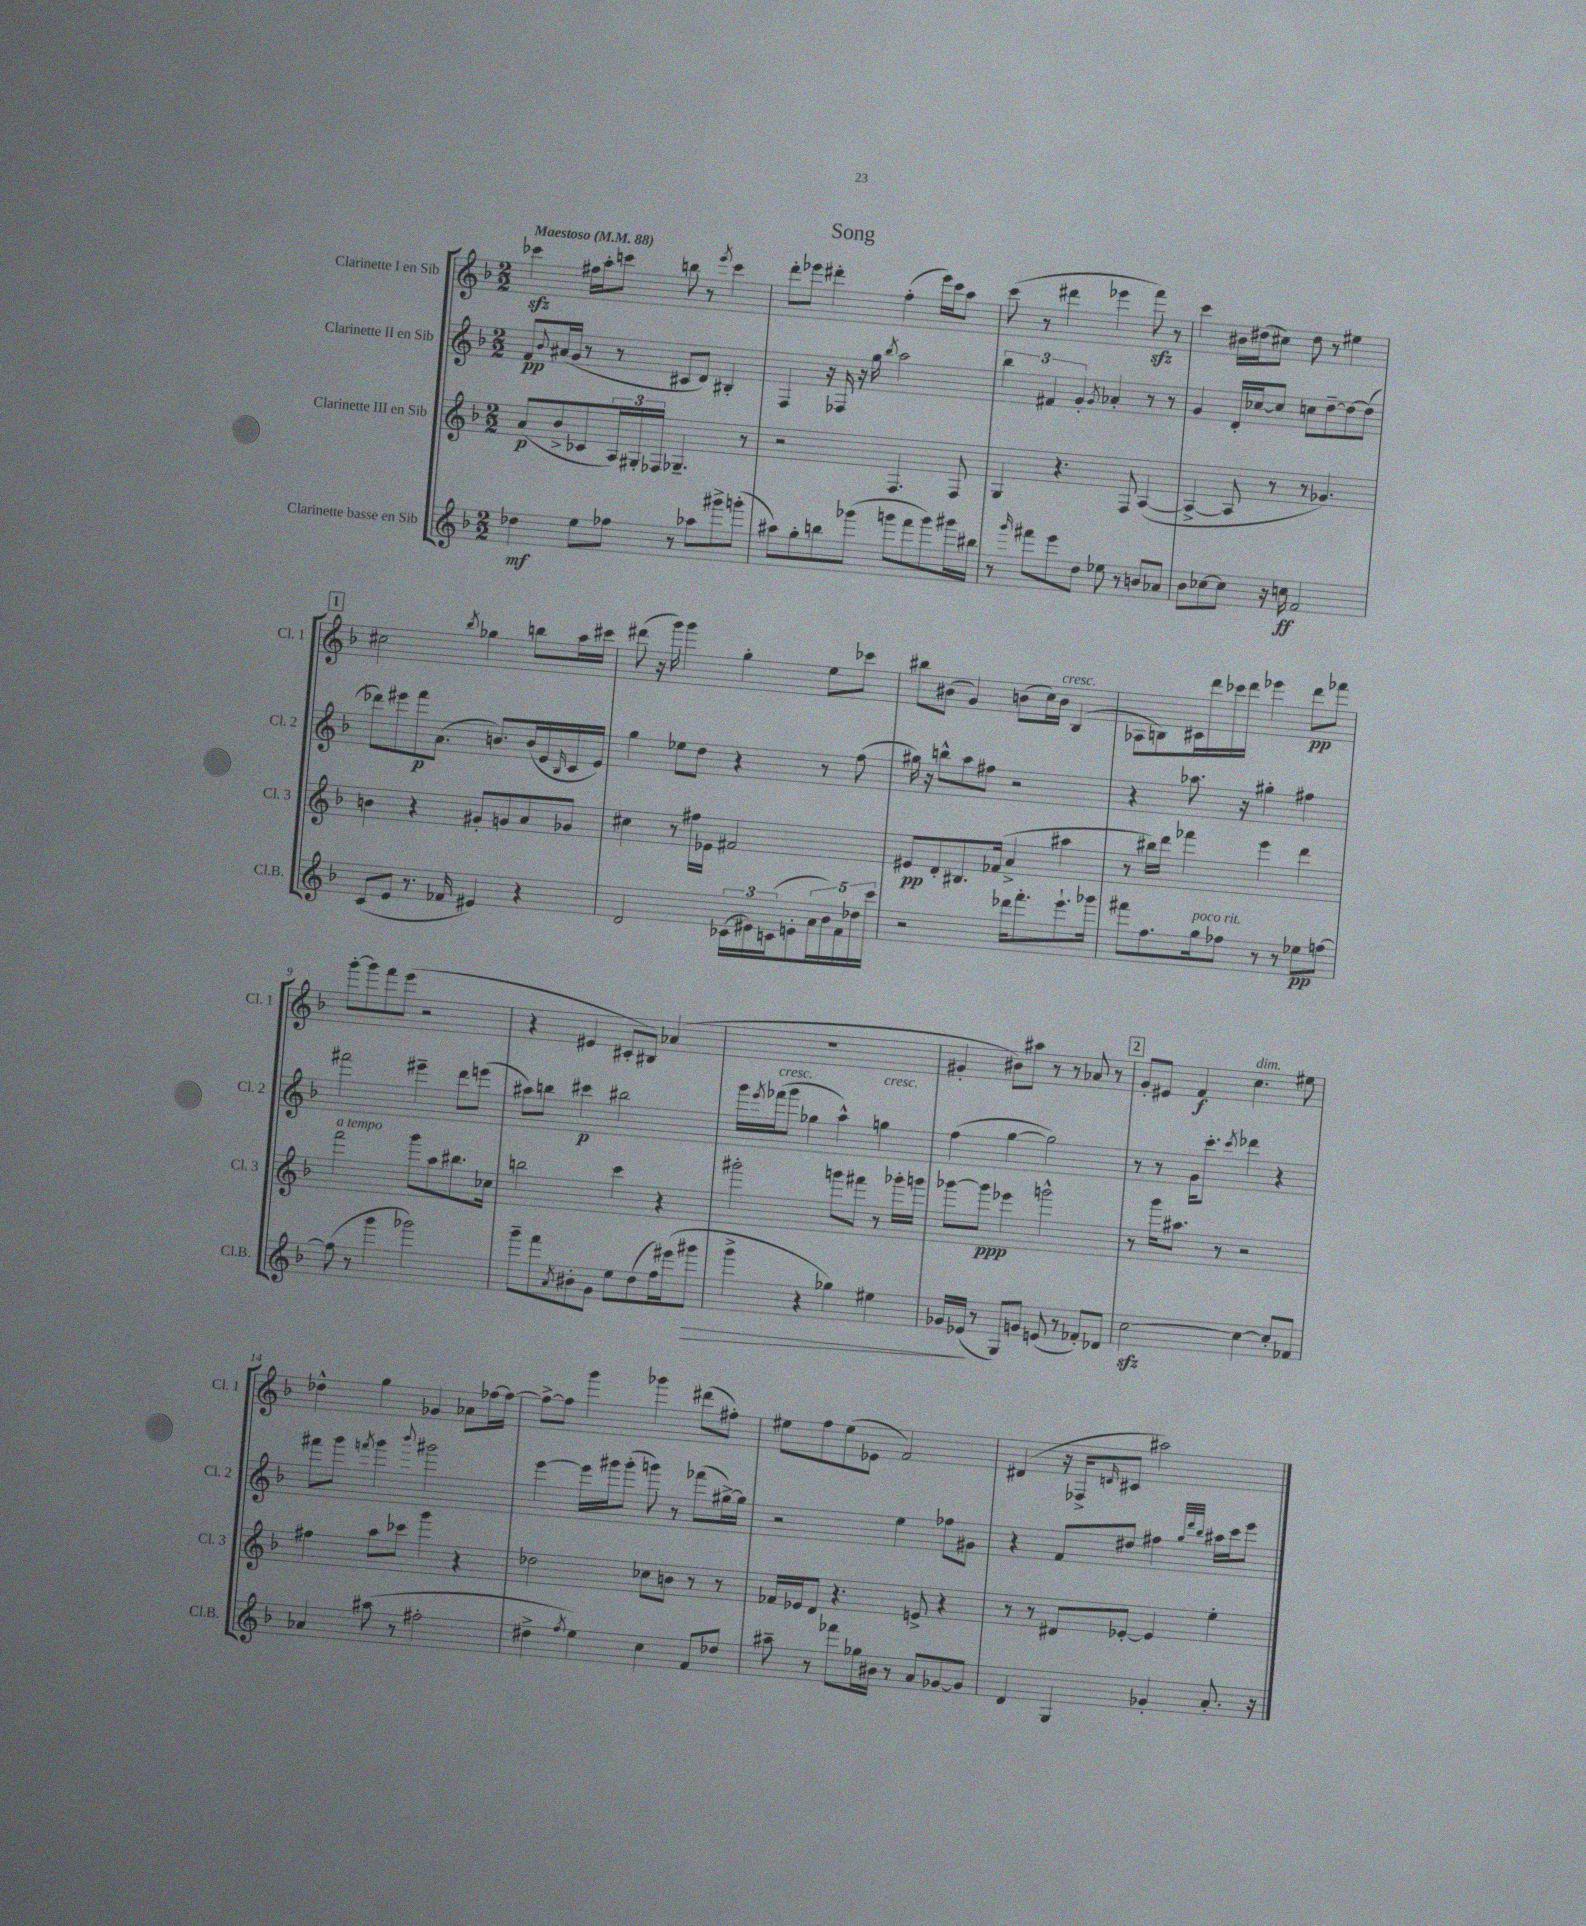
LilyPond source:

\header { title = "Song" }
<<
\new StaffGroup <<
\new Staff = "s0" \with { instrumentName = "Clarinette I en Sib" shortInstrumentName = "Cl. 1" } {
    \clef treble \key f \major \numericTimeSignature \time 2/2 \tempo "Maestoso" 4 = 88
    ces'''4\sfz fis''16 a''16-. c'''8 b''8 r8 \acciaccatura { e'''8 } c'''4 |
    d'''8-. ees'''8 dis'''4-. f''4-.( ees'''16) c'''16 a''8 |
    c'''8( r8 dis'''4 ees'''4 f'''8\sfz) r8 |
    c'''4 bis'16 dis''16( cis''8) dis''8 r8 eis''4 |
    \mark \markup { \box "1" } cis''2 \acciaccatura { bes''8 } ges''4 b''8 a''16 cis'''16 |
    dis'''8( r16 g'''16) g'''4 g''4-. e''8 ces'''8 |
    bis''8 bis'8( g'4) b'8( c''16) b'16^\markup { \italic "cresc." } bes4( |
    aes8 b8) cis'16 d'''16 ces'''16 d'''16 ees'''4 d'''8\pp fes'''8 |
    g'''8~-. g'''8 f'''8 e'''8( r2 |
    r4 eis'4 cis'8-. bis8) aes'4( |
    R1 |
    gis'4-. bis'8) ais''8 r8 r8 aes'8 r8 |
    \mark \markup { \box "2" } g'8-. eis'8 f'4\f c''4.^\markup { \italic "dim." } eis''8 |
    des''4-^ g''4 ges'4 aes'8 fes''16~ fes''16~ |
    fes''8~-> fes''8 g'''4 ges'''4 dis'''8( fis''8-.) |
    eis''8 f''8 eis''8( ees'8 f'2) |
    dis'4( r16 fes16-> \grace { d'16 } cis'8 ais''2) \bar "|." |
}
\new Staff = "s1" \with { instrumentName = "Clarinette II en Sib" shortInstrumentName = "Cl. 2" } {
    \clef treble \key f \major \numericTimeSignature \time 2/2
    f'8\pp \appoggiatura { bes'8 } ais'16( g'16 r8 r8 cis'8 d'8) bis4-. |
    f4 r16 fes16 r16 g''16 \acciaccatura { bes''8 } a''2 |
    \tuplet 3/2 { bes''4 fis'4 g'4-. } \acciaccatura { g'8 } aes'4-. r8 r8 |
    g'4 d'16-. ces''16~ ces''8 c''8 d''8~-- d''8~ d''8( |
    \mark \markup { \box "1" } des'''8) eis'''8 f'''8\p a'8.( b'8.) b'16( e'16 \grace { bes16 } c'16 e'16) |
    g''4 ees''8 d''8 r4 r8 f''8( |
    gis''16) r16 b''8-^ a''8 fis''8 r2 |
    r4 aes''8. r16 gis''4-. fis''4 |
    fis'''2 eis'''4-- d'''8 e'''8( |
    ais''8) b''8 cis'''4\p bis''2 |
    g'''16 \acciaccatura { e'''8 } fes'''16^\markup { \italic "cresc." }( g'''8 ges''4 a''4-^) g''4^\markup { \italic "cresc." } |
    f''4( g''4~ g''2) |
    \mark \markup { \box "2" } r8 r8 g'16 c'''8.-. \acciaccatura { c'''8 } des'''4 r4 |
    fis'''8 g'''8 \acciaccatura { f'''8 } g'''4 \appoggiatura { bes'''8 } gis'''2 |
    e'''4~ e'''16 gis'''16 gis'''8-.( g'''8) r8 fes'''8( gis''16~->) gis''16 |
    r2 e''4 fes''8 gis'8 |
    r4 f'8 dis''8 fis''4 \grace { g''32 d'''32 bes''32 } ais''16 c'''16 e'''8 \bar "|." |
}
\new Staff = "s2" \with { instrumentName = "Clarinette III en Sib" shortInstrumentName = "Cl. 3" } {
    \clef treble \key f \major \numericTimeSignature \time 2/2
    a'8\p( bes'8-> ces'8 \tuplet 3/2 { a16) gis16-. fes16 } ges4.-- r8 |
    r2 f4. f8 |
    g4 r4. f8 a4~( |
    a4~-> a8 r8 r8 ges'4.) |
    \mark \markup { \box "1" } b'4 r4 gis'8-. g'8 a'8 ges'8 |
    cis''4 r8 fis''16 ees'16 fis'2 |
    eis'8\pp d'8-. bis8. fes'16( a'4-> ais''4 |
    r8 bis''16) d'''16 fes'''4 e'''4 d'''4 |
    f'''2^\markup { \italic "a tempo" } g'''8 a''8 bis''8. ces''16 |
    b''2 c'''4 r4 |
    gis'''2-. g'''8 fis'''8 r8 ges'''16-. g'''16 |
    ges'''8~ ges'''8\ppp ees'''4 g'''2-^ |
    \mark \markup { \box "2" } r8 g'''16 ais''8. r8 r2 |
    fis''4 a''8 ces'''8 g'''4 r4 |
    des''2 ces''8 b'8 r8 r8 |
    fes'16 ees'16 d'8 r4. e'8-> r4 |
    r8 r8 dis'8 ees'8~-. ees'4 e''4-. \bar "|." |
}
\new Staff = "s3" \with { instrumentName = "Clarinette basse en Sib" shortInstrumentName = "Cl.B." } {
    \clef treble \key f \major \numericTimeSignature \time 2/2
    des''4\mf e''8 fes''8 r8 aes''8 gis'''8-> g'''8-.( |
    ais''8) g''8-. b''8 ges'''8( g'''8 f'''8 g'''8) gis'''16 bis''16 |
    r8 \grace { g'''16 } fis'''8 e'''8 d''8 ees''8 r8 b'8 aes'8 |
    bes'8 ces''8~ ces''8 r16 c''16\ff f'2 |
    \mark \markup { \box "1" } c'8( e'8 r8. fes'16 eis'4) r4 |
    d'2 \tuplet 3/2 { ces'16( eis'16) c'16( } e'8-. \tuplet 5/4 { a'16 bes'16) f'16 des''16 c'''16 } |
    r2 des'''16 f'''8.-. e'''8.-! ges'''16 |
    fis'''8 f''8. g''16^\markup { \italic "poco rit." } fes''8 r8 r8 ees''8\pp f''8~ |
    f''8( r8 g'''4 ges'''2) |
    g'''8-- f'''8 \acciaccatura { a'8 } bis'8-. g'8 e''8 d''8( f''16) eis'''16( gis'''8\> |
    g'''4-> r4 ges''4) eis''4 |
    ges'16 ees'16\!( r8 g8) g'8 e'8( r8 fes'8-.) des'8 |
    \mark \markup { \box "2" } c''2~\sfz c''4~ c''8-. fes'8 |
    aes'4 ais''8( r8 fis''2-. |
    dis''4-> \acciaccatura { f''8 } e''4) c''4 f'8 des''8 |
    ais''8-- r8 fes'''8 ges''16 bis'16 r8 a'8 ges'8~ ges'8 |
    d'4 g4 ges'4-. a'8.-. r16 \bar "|." |
}
>>
>>
